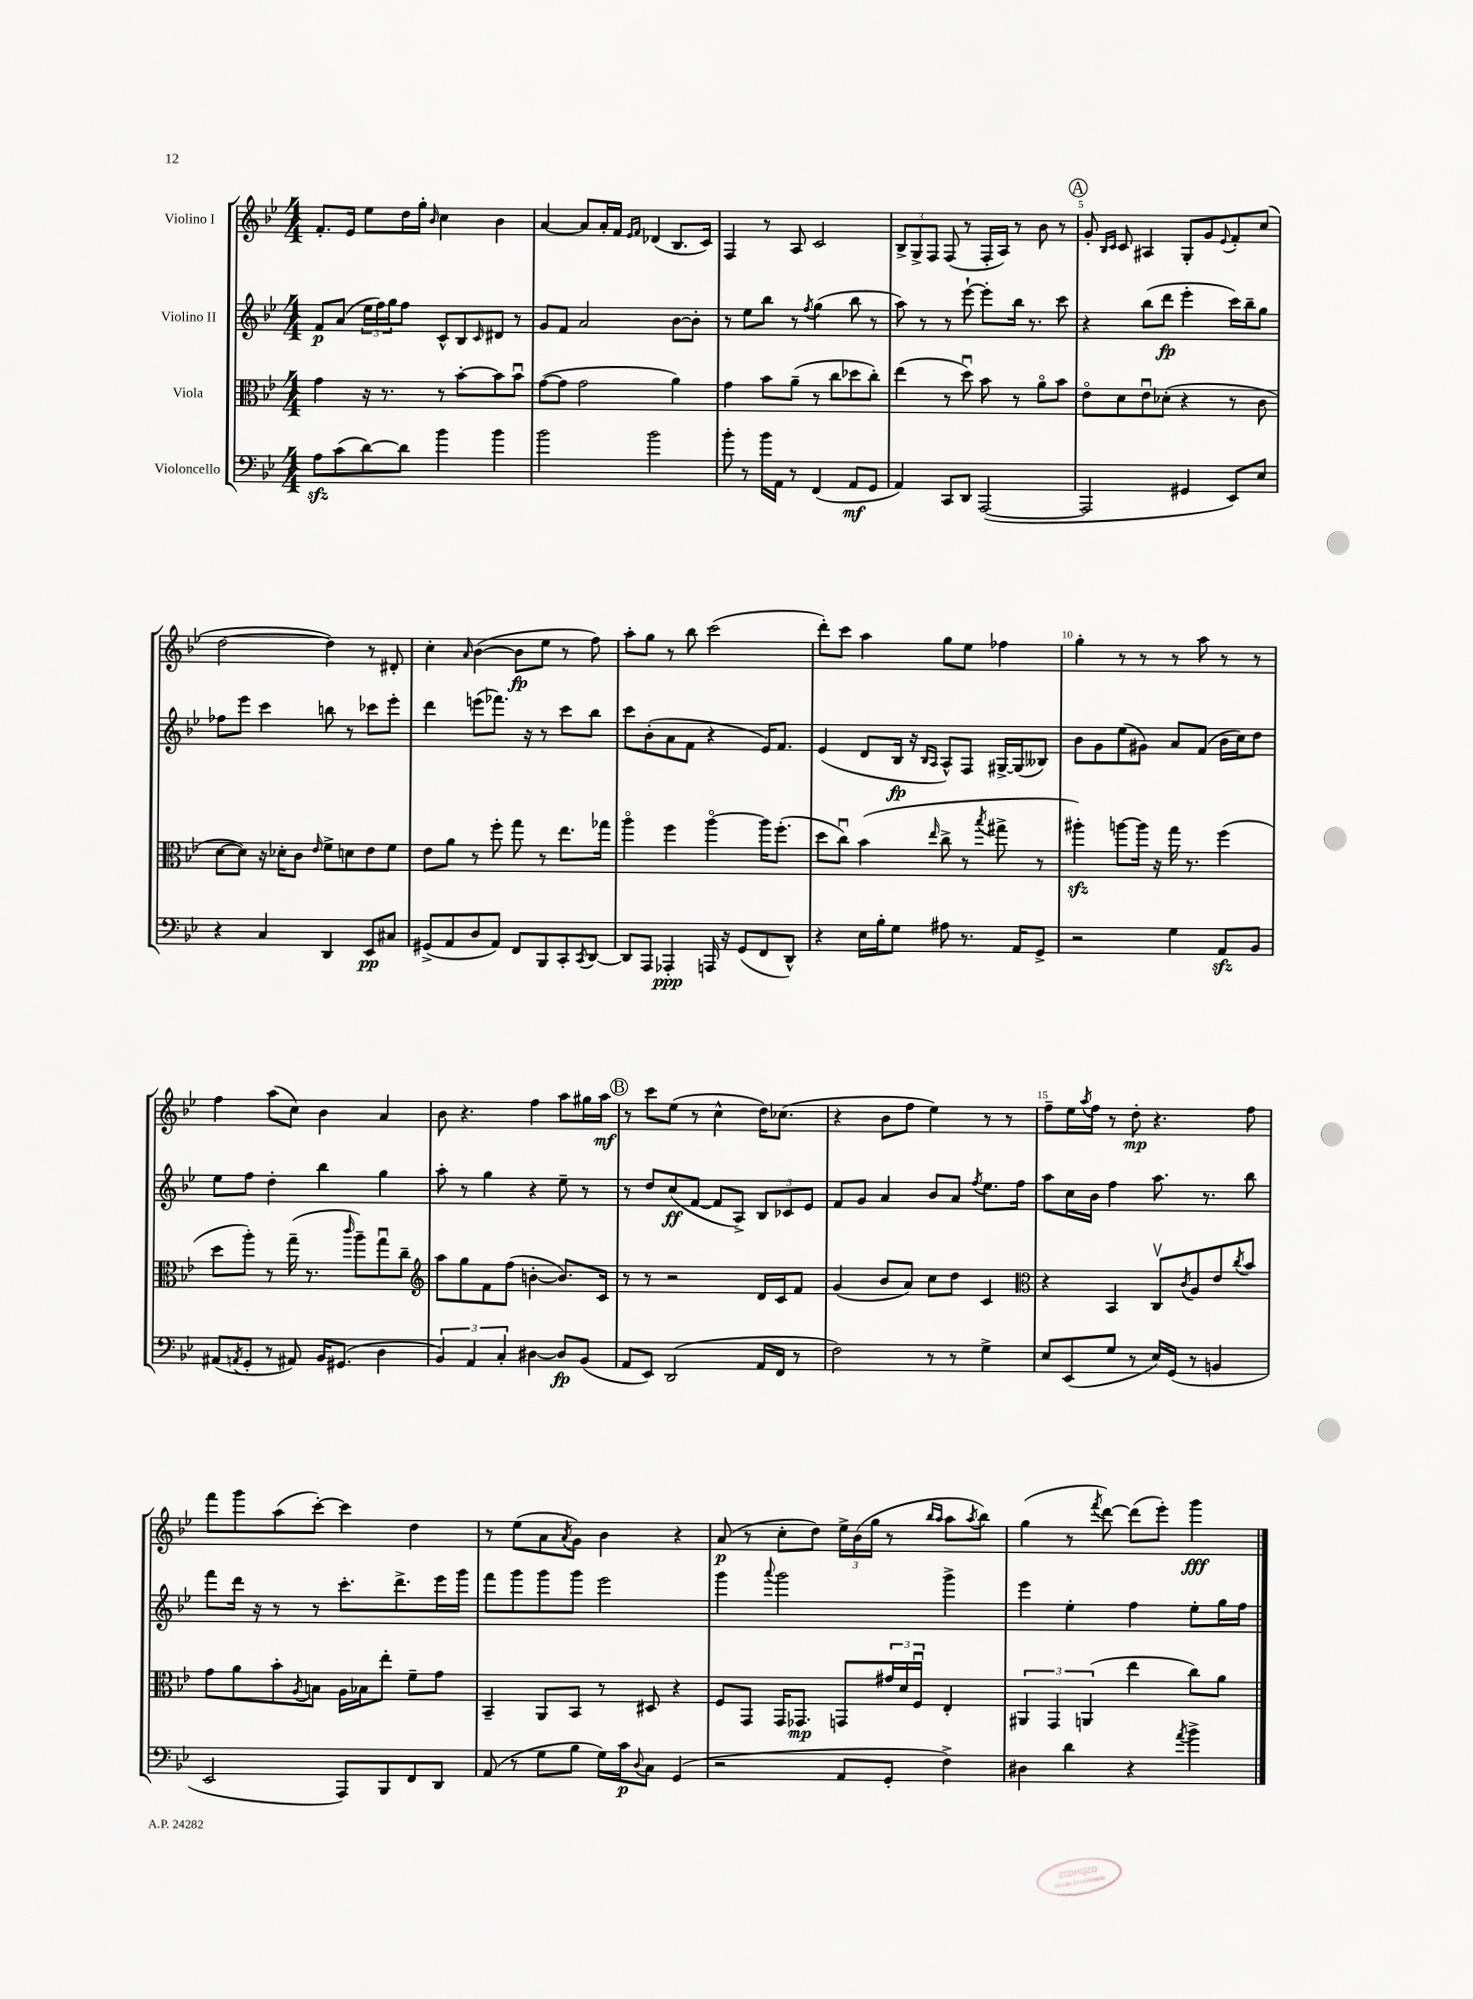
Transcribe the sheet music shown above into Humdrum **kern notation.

**kern	**dynam	**kern	**dynam	**kern	**dynam	**kern	**dynam
*part4	*part4	*part3	*part3	*part2	*part2	*part1	*part1
*staff4	*staff4	*staff3	*staff3	*staff2	*staff2	*staff1	*staff1
*I"Violoncello	*	*I"Viola	*	*I"Violino II	*	*I"Violino I	*
*clefF4	*	*clefC3	*	*clefG2	*	*clefG2	*
*k[b-e-]	*	*k[b-e-]	*	*k[b-e-]	*	*k[b-e-]	*
*M4/4	*	*M4/4	*	*M4/4	*	*M4/4	*
=1	=1	=1	=1	=1	=1	=1	=1
8Azz\L	.	4g\	.	8f/L	p	8.f'/L	.
(8c\	.	.	.	(8a/J	.	.	.
.	.	.	.	.	.	16e-/Jk	.
[8d\)	.	16r	.	24ee-\LL	.	8ee-\L	.
.	.	.	.	24ff\)	.	.	.
.	.	8.r	.	.	.	.	.
.	.	.	.	24gg\J	.	.	.
8d\J]	.	.	.	8ff\J	.	16dd\L	.
.	.	.	.	.	.	16gg'\JJ	.
.	.	.	.	.	.	16qqb-/	.
4b-\	.	8r	.	8c^^/L	.	4cc\	.
.	.	[8b-'\L	.	8B-/	.	.	.
.	.	.	.	16qqc/	.	.	.
4b-\	.	8b-\]	.	8d#X/J	.	4b-\	.
.	.	8b-u\J	.	8r	.	.	.
=2	=2	=2	=2	=2	=2	=2	=2
2b-\	.	([8g\L	.	8g/L	.	[4a/	.
.	.	8g\J]	.	8f/J	.	.	.
.	.	2g\	.	2a/	.	8a/L]	.
.	.	.	.	.	.	16a'/L	.
.	.	.	.	.	.	16f/JJ	.
.	.	.	.	.	.	16qqe-/LL	.
.	.	.	.	.	.	16qqf/JJ	.
2b-\	.	.	.	.	.	(4d-X/	.
.	.	4a\)	.	[8b-\L	.	8.B-/L	.
.	.	.	.	8b-'\J]	.	.	.
.	.	.	.	.	.	16c/Jk)	.
=3	=3	=3	=3	=3	=3	=3	=3
8b-'\	.	4g\	.	8r	.	4F/	.
8r	.	.	.	8ee-\L	.	.	.
16b-\LL	.	8b-\L	.	8bb-\J	.	8r	.
16AA\JJ	.	.	.	.	.	.	.
8r	.	(8a~\J	.	8r	.	8A/	.
.	.	.	.	8qff/	.	.	.
(4FF/	.	8r	.	(4gg\	.	2c/	.
.	.	8cc\L	.	.	.	.	.
8AA/L	mf	8dd-X\	.	8bb-\	.	.	.
8GG/J	.	8cc'\J)	.	8r	.	.	.
=4	=4	=4	=4	=4	=4	=4	=4
4AA/)	.	(4ee-\	.	8aa\)	.	12B-^/L	.
.	.	.	.	.	.	12G^/	.
.	.	.	.	8r	.	.	.
.	.	.	.	.	.	12F/J	.
8CC/L	.	8r	.	8r	.	(8F/	.
8DD/J	.	8ddu\)	.	[8eee-`\	.	8r	.
([2AAA/	.	8b-\	.	8eee-'\L]	.	16F'/LL	.
.	.	.	.	.	.	16A/JJ)	.
.	.	8r	.	16bb-\Jk	.	8r	.
.	.	.	.	8.r	.	.	.
.	.	8a\L	.	.	.	8b-\	.
.	.	8b-\J	.	8ccc\	.	8r	.
!!LO:REH:place=s1:t=A
=5	=5	=5	=5	=5	=5	=5	=5
2AAA/]	.	8e-\L	.	4r	.	8g'/	.
.	.	.	.	.	.	16qqB-/LL	.
.	.	.	.	.	.	16qqc/JJ	.
.	.	8d\	.	.	.	8c/	.
.	.	8e-u\	.	(8bb-\L	.	4A#X/	.
.	.	(8d-X'\J	.	8ddd\J	fp	.	.
4GG#X/	.	4r	.	4eee-'\	.	8G'/L	.
.	.	.	.	.	.	8g/	.
.	.	.	.	.	.	8qqe-/	.
8EE-/L)	.	8r	.	16ccc\LL)	.	8f'/	.
.	.	.	.	16bb-~\J	.	.	.
8E-/J	.	8c\	.	8gg\J	.	(8cc/J	.
!!LO:LB:g=z
=6	=6	=6	=6	=6	=6	=6	=6
4r	.	[8d\L	.	8ff-X\L	.	[2dd\	.
.	.	8d\J])	.	8eee-\J	.	.	.
4C/	.	16r	.	4ccc\	.	.	.
.	.	16d-X'\KL	.	.	.	.	.
.	.	8c\J	.	.	.	.	.
.	.	16qqe-/	.	.	.	.	.
4DD/	.	8f^\L	.	8bbn\	.	4dd\])	.
.	.	8dn\	.	8r	.	.	.
8EE-/L	pp	8e-\	.	8ccc-X\L	.	8r	.
8C#X/J	.	8f\J	.	8eee-'\J	.	8d#X'/	.
=7	=7	=7	=7	=7	=7	=7	=7
(8GG#X^/L	.	8e-\L	.	4ddd\	.	4cc'\	.
8AA/	.	8a\J	.	.	.	.	.
.	.	.	.	.	.	16qqa/	.
8D/	.	8r	.	(8eeen\L	.	([4b-\	.
8AA/J)	.	8ff'\	.	8.fff-X\J)	.	.	.
8FF/L	.	8gg\	.	.	.	8b-\L]	fp
.	.	.	.	16r	.	.	.
8BBB-/	.	8r	.	8r	.	8ee-\J	.
8CC'/	.	8.ee-\L	.	8ccc\L	.	8r	.
8qCC/	.	.	.	.	.	.	.
[8DD/J	.	.	.	8bb-\J	.	8ff\)	.
.	.	16gg-X\Jk	.	.	.	.	.
=8	=8	=8	=8	=8	=8	=8	=8
8DD/L]	.	4aa\	.	8ccc\L	.	8aa'\L	.
8AAA/J	.	.	.	(8b-'\	.	8gg\J	.
4AAA-X'/	ppp	4ff\	.	8a\	.	8r	.
.	.	.	.	8f\J	.	8bb-\	.
16AAAn/	.	[4aa\	.	4r	.	(2ccc\	.
16r	.	.	.	.	.	.	.
(8GG/L	.	.	.	.	.	.	.
8FF/	.	16aa\KL]	.	16e-/KL)	.	.	.
.	.	(8.ff'\J	.	8.f/J	.	.	.
8DD^^/J)	.	.	.	.	.	.	.
=9	=9	=9	=9	=9	=9	=9	=9
4r	.	8dd\L	.	(4e-/	.	8ddd'\L)	.
.	.	8ccu\J)	.	.	.	8ccc\J	.
16E-\LL	.	(4b-\	.	8d/L	.	4aa\	.
16B-'\J	.	.	.	.	.	.	.
8G\J	.	.	.	16B-/Jk	fp	.	.
.	.	.	.	16r	.	.	.
.	.	.	.	16qqB-/LL	.	.	.
.	.	16qqee-/	.	16qqA/JJ	.	.	.
8A#X\	.	8cc^\	.	8A^^/L)	.	8gg\L	.
8.r	.	8r	.	8F/J	.	8ee-\J	.
.	.	8qbb-/	.	.	.	.	.
.	.	8gg#X^\	.	[16G#X^/LL	.	4ff-X\	.
16AA/KL	.	.	.	(16G#/J]	.	.	.
8GG^/J	.	8r	.	8B--X/J)	.	.	.
=10	=10	=10	=10	=10	=10	=10	=10
2r	.	4aa#Xzz'\)	.	8b-\L	.	4gg'\	.
.	.	.	.	8g\	.	.	.
.	.	[8aan\L	.	(8ee-\	.	8r	.
.	.	16aa\Jk]	.	8g#X\J)	.	8r	.
.	.	16r	.	.	.	.	.
4G\	.	16gg\	.	8a/L	.	8r	.
.	.	8.r	.	.	.	.	.
.	.	.	.	(8f/J	.	8aa\	.
8AAzz/L	.	(4ff\	.	16b-\LL	.	8r	.
.	.	.	.	16cc\J)	.	.	.
8BB-/J	.	.	.	8dd\J	.	8r	.
!!LO:LB:g=z
=11	=11	=11	=11	=11	=11	=11	=11
(8AA#X/L	.	8dd\L	.	8ee-\L	.	4ff\	.
8qAAn/	.	.	.	.	.	.	.
8GG'/J	.	8aa'\J)	.	8ff\J	.	.	.
8r	.	8r	.	4dd'\	.	(8aa\L	.
8AA#X/)	.	(16gg~\	.	.	.	8cc\J)	.
.	.	8.r	.	.	.	.	.
16BB-/KL	.	.	.	4bb-\	.	4b-\	.
(8.GG#X/J	.	.	.	.	.	.	.
.	.	16qqccc/	.	.	.	.	.
.	.	8aa~\L)	.	.	.	.	.
4D\	.	8ggu\	.	4gg\	.	4a/	.
.	.	8cc~\J	.	.	.	.	.
=12	=12	=12	=12	=12	=12	=12	=12
*	*	*clefG2	*	*	*	*	*
6BB-/)	.	8aa\L	.	8aa'\	.	8b-\	.
.	.	8gg\	.	8r	.	4.r	.
6AA/	.	.	.	.	.	.	.
.	.	8f\	.	4gg\	.	.	.
6C'/	.	.	.	.	.	.	.
.	.	(8ff\J	.	.	.	.	.
[4D#X\	.	[4bn'\	.	4r	.	4ff\	.
8D#/L]	fp	8.b/L])	.	8ee-~\	.	8aa\L	.
(8BB-/J	.	.	.	8r	.	16gg#X\L	.
.	.	16c/Jk	.	.	.	16aa\JJ	mf
!!LO:REH:place=s1:t=B
=13	=13	=13	=13	=13	=13	=13	=13
8AA/L	.	8r	.	8r	.	8r	.
8EE-/J)	.	8r	.	8dd/L	.	8ccc\L	.
(2DD/	.	2r	.	(8cc/	ff	(8ee-\J	.
.	.	.	.	[8f/J	.	8r	.
.	.	.	.	8f/L]	.	4cc^^\	.
.	.	.	.	8A^/J)	.	.	.
16AA/LL	.	16d/LL	.	12B-/L	.	16dd\KL)	.
16FF/JJ	.	16c/J	.	.	.	(8.cc-X\J	.
.	.	.	.	12c-X/	.	.	.
8r	.	8f/J	.	.	.	.	.
.	.	.	.	12e-/J	.	.	.
=14	=14	=14	=14	=14	=14	=14	=14
2F\)	.	(4g/	.	8f/L	.	4r	.
.	.	.	.	8g/J	.	.	.
.	.	8b-/L	.	4a/	.	8b-\L	.
.	.	8a/J)	.	.	.	8ff\J	.
8r	.	8cc\L	.	8b-/L	.	4ee-\)	.
8r	.	8dd\J	.	8a/J	.	.	.
.	.	.	.	8qff/	.	.	.
4G^\	.	4c/	.	8.ee-\L	.	8r	.
.	.	.	.	.	.	8r	.
.	.	.	.	16ff\Jk	.	.	.
=15	=15	=15	=15	=15	=15	=15	=15
*	*	*clefC3	*	*	*	*	*
8E-/L	.	4r	.	8aa\L	.	8ff~\L	.
(8EE-/	.	.	.	16cc\L	.	16ee-\L	.
.	.	.	.	.	.	8qaa/	.
.	.	.	.	16b-\JJ	.	16ff\JJ	.
8G/J	.	4BB-/	.	4ff\	.	8r	.
8r	.	.	.	.	.	8dd'\	mp
16E-/LL)	.	8Cv/L	.	8.aa\	.	4.r	.
(16GG/JJ	.	.	.	.	.	.	.
.	.	8qc/	.	.	.	.	.
8r	.	8A/	.	.	.	.	.
.	.	.	.	8.r	.	.	.
4BBn/	.	8e-/	.	.	.	.	.
.	.	8qcc/	.	.	.	.	.
.	.	8b-/J	.	8bb-\	.	8ff\	.
!!LO:LB:g=z
=16	=16	=16	=16	=16	=16	=16	=16
2EE-/	.	8g\L	.	8fff\L	.	8fff\L	.
.	.	8a\	.	16ddd\Jk	.	8ggg\	.
.	.	.	.	16r	.	.	.
.	.	8b-'\	.	8r	.	(8aa\	.
.	.	8qA/	.	.	.	.	.
.	.	8Bn\J	.	8r	.	[8ccc'\J)	.
8AAA/L)	.	16A\LL	.	8.ccc'\L	.	4ccc\]	.
.	.	16B-X\J	.	.	.	.	.
8BBB-/	.	8ee-'\J	.	.	.	.	.
.	.	.	.	8.ddd^\	.	.	.
8FF/	.	8f~\L	.	.	.	4dd\	.
8DD/J	.	8g\J	.	16eee-\L	.	.	.
.	.	.	.	16ggg\JJ	.	.	.
=17	=17	=17	=17	=17	=17	=17	=17
(8AA/	.	4BB-~/	.	8fff\L	.	8r	.
8r	.	.	.	8ggg\	.	(8ee-\L	.
8G\L	.	8AA/L	.	8ggg\	.	8a\	.
.	.	.	.	.	.	8qa/	.
8B-\J	.	8BB-/J	.	8ggg\J	.	8g\J)	.
16G\LL)	.	8r	.	2eee-\	.	4b-\	.
16c\J	p	.	.	.	.	.	.
8qqD/	.	.	.	.	.	.	.
8C\J	.	8D#X/	.	.	.	.	.
(4GG/	.	4r	.	.	.	4r	.
=18	=18	=18	=18	=18	=18	=18	=18
2r	.	8F/L	.	4ggg\	.	(8a/	p
.	.	8GG/J	.	.	.	8r	.
.	.	.	.	8qqaaa/	.	.	.
.	.	16GG/KL	.	2ggg\	.	8cc'\L	.
.	.	8.GG-X/J	mp	.	.	.	.
.	.	.	.	.	.	8dd\J)	.
8AA/L	.	8GGn/L	.	.	.	24ee-^\LL	.
.	.	.	.	.	.	(24b-\	.
.	.	.	.	.	.	24gg\JJ	.
8GG'/J	.	24g#X/L	.	.	.	8r	.
.	.	24d/	.	.	.	.	.
.	.	24Fu/JJ	.	.	.	.	.
.	.	.	.	.	.	16qqbb-/LL	.
.	.	.	.	.	.	16qqaa/JJ	.
4F^\)	.	4E-'/	.	4ggg^\	.	8aa\L	.
.	.	.	.	.	.	8qaa/	.
.	.	.	.	.	.	8bb-\J)	.
=19	=19	=19	=19	=19	=19	=19	=19
4D#X\	.	6AA#X/	.	4eee-\	.	(4gg\	.
.	.	6GG/	.	.	.	.	.
4d\	.	.	.	4ee-'\	.	8r	.
.	.	(6AAn/	.	.	.	.	.
.	.	.	.	.	.	8qfff/	.
.	.	.	.	.	.	[8ddd\)	.
4r	.	4ee-\	.	4ff\	.	(8ddd\L]	.
.	.	.	.	.	.	8eee-'\J)	.
8qa/	.	.	.	.	.	.	.
4b-^\	.	8cc\L)	.	8ee-'\L	.	4ggg\	fff
.	.	8a\J	.	16gg\L	.	.	.
.	.	.	.	16ff\JJ	.	.	.
==	==	==	==	==	==	==	==
*-	*-	*-	*-	*-	*-	*-	*-
